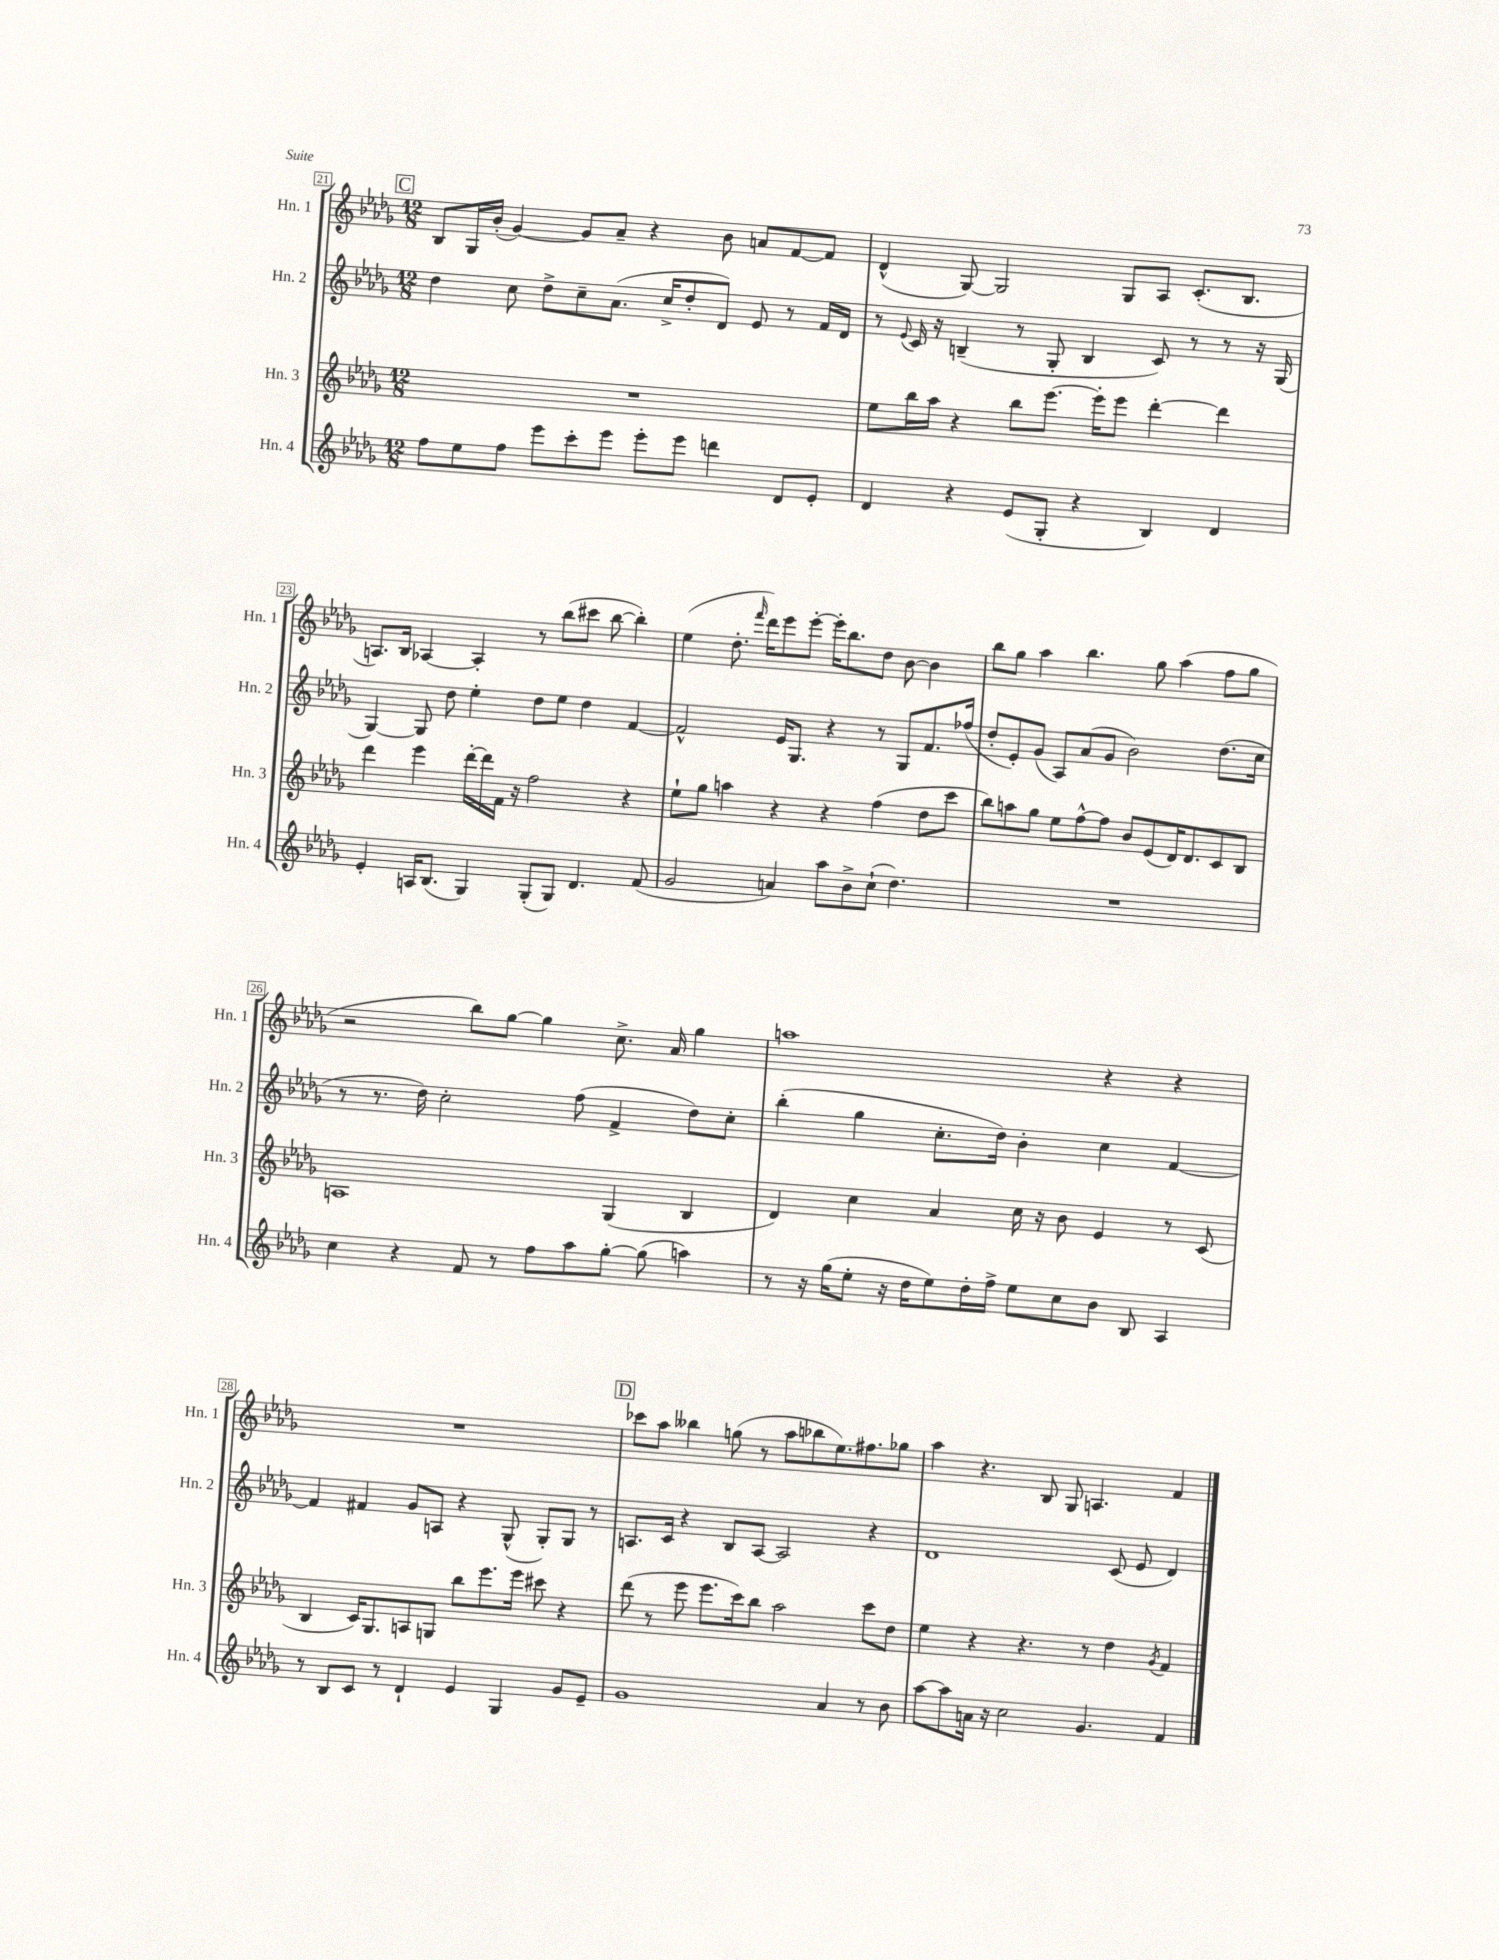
<<
\new StaffGroup <<
\new Staff = "s0" \with { instrumentName = "Hn. 1" shortInstrumentName = "Hn. 1" } {
    \clef treble \key des \major \numericTimeSignature \time 12/8
    \mark \markup { \box "C" } bes8 ges16 bes'16-.( ges'4~) ges'8 aes'8-- r4 bes'8 a'8 f'8~ f'8 |
    des'4-^( ges8~) ges2 ges8 aes8 c'8.-.( bes8. |
    a8.) bes16 aes4~ aes4-. r8 bes''8( cis'''8 bes''8~ bes''4-.) |
    ees''4( des''8.-. \grace { f'''16 } des'''16) ees'''8 ees'''8~-. ees'''16-. bes''8. des''8 bes'8~ bes'4 |
    bes''8 ges''8 aes''4 bes''4. ges''8 aes''4( f''8 ges''8 |
    r2 bes''8) ges''8~ ges''4 c''8.-> aes'16 ges''4 |
    a''1 r4 r4 |
    R1. |
    \mark \markup { \box "D" } ces'''8 aes''8 beses''4 g''8( r8 aes''8 bes''8 ees''8.) fis''8. ges''8 |
    aes''4 r4. bes8 ges8 a4. f'4 \bar "|." |
}
\new Staff = "s1" \with { instrumentName = "Hn. 2" shortInstrumentName = "Hn. 2" } {
    \clef treble \key des \major \numericTimeSignature \time 12/8
    \mark \markup { \box "C" } des''4 c''8 des''8-> c''8-- aes'8.( c''16-> des''8-. des'8) ees'8 r8 f'16 des'16 |
    r8 \appoggiatura { ees'8 } c'16 r16 b4--( r8 ges8-. b4 c'8) r8 r8 r16 ges16( |
    ges4~) ges8 des''8 ees''4-. des''8 ees''8 des''4 f'4~ |
    f'2-^ ees'16 ges8. r4 r8 ges8 f'8. fes''16( |
    des''8-. ees'8-.) ges'8( aes8) aes'8( ges'8 bes'2) des''8.( c''16 |
    r8 r8. des''16) c''2-. f''8( f'4-> des''8) c''8-. |
    bes''4-.( ges''4 c''8.-. des''16) bes'4-. c''4 f'4~ |
    f'4 fis'4 ges'8 a8 r4 ges8-^( ges8-.) ges8 r8 |
    \mark \markup { \box "D" } a8. c'16 r4 bes8 a8~ a2 r4 |
    des'1 c'8( ees'8 des'4) \bar "|." |
}
\new Staff = "s2" \with { instrumentName = "Hn. 3" shortInstrumentName = "Hn. 3" } {
    \clef treble \key des \major \numericTimeSignature \time 12/8
    \mark \markup { \box "C" } R1. |
    ees''8 bes''16 aes''16 r4 bes''8 ees'''8.~ ees'''16-. ees'''8 des'''4~-. des'''4 |
    des'''4 ees'''4 des'''16~-. des'''16 f'16 r16 f''2 r4 |
    ees''8-! ges''8 a''4 r4 r4 f''4( des''8 c'''8 |
    bes''8) a''8 ges''8 ees''8 f''8~-^ f''8 bes'8 ees'8( des'16) des'8. c'8 bes8 |
    a1 ges4( bes4 |
    des'4) c''4 aes'4 c''16 r16 bes'8 ees'4 r8 c'8( |
    bes4 c'16) ges8. a8 g8 bes''8 ees'''8. ees'''16 cis'''8 r4 |
    \mark \markup { \box "D" } des'''8( r8 ees'''8 ees'''8. c'''16) bes''8 aes''2 c'''8 des''8 |
    ees''4 r4 r4. r8 des''4 \acciaccatura { ges'8 } f'4 \bar "|." |
}
\new Staff = "s3" \with { instrumentName = "Hn. 4" shortInstrumentName = "Hn. 4" } {
    \clef treble \key des \major \numericTimeSignature \time 12/8
    \mark \markup { \box "C" } f''8 ees''8 f''8 ees'''8 c'''8-. ees'''8 ees'''8-. ees'''8 d'''4 des'8 ees'8-. |
    des'4 r4 ees'8( ges8-. r4 bes4) des'4 |
    ees'4-. a16 bes8.( ges4) ges8-.( ges8) des'4. f'8( |
    ges'2 a'4) aes''8 bes'8-> c''8-!( des''4.) |
    R1. |
    c''4 r4 f'8 r8 f''8 aes''8 ges''8~-. ges''8( a''4) |
    r8 r16 ges''16( ees''8-. r16 des''16 ees''8) des''16-. f''16-> ees''8 c''8 bes'8 bes8 aes4 |
    r8 bes8 c'8 r8 des'4-! ees'4 ges4 ges'8 ees'8-- |
    \mark \markup { \box "D" } ges'1 aes'4 r8 bes'8 |
    aes''8~ aes''8 a'16 r16 c''2 ges'4. f'4 \bar "|." |
}
>>
>>
\layout { \context { \Score currentBarNumber = #21 \override BarNumber.stencil = #(make-stencil-boxer 0.1 0.3 ly:text-interface::print) } }
